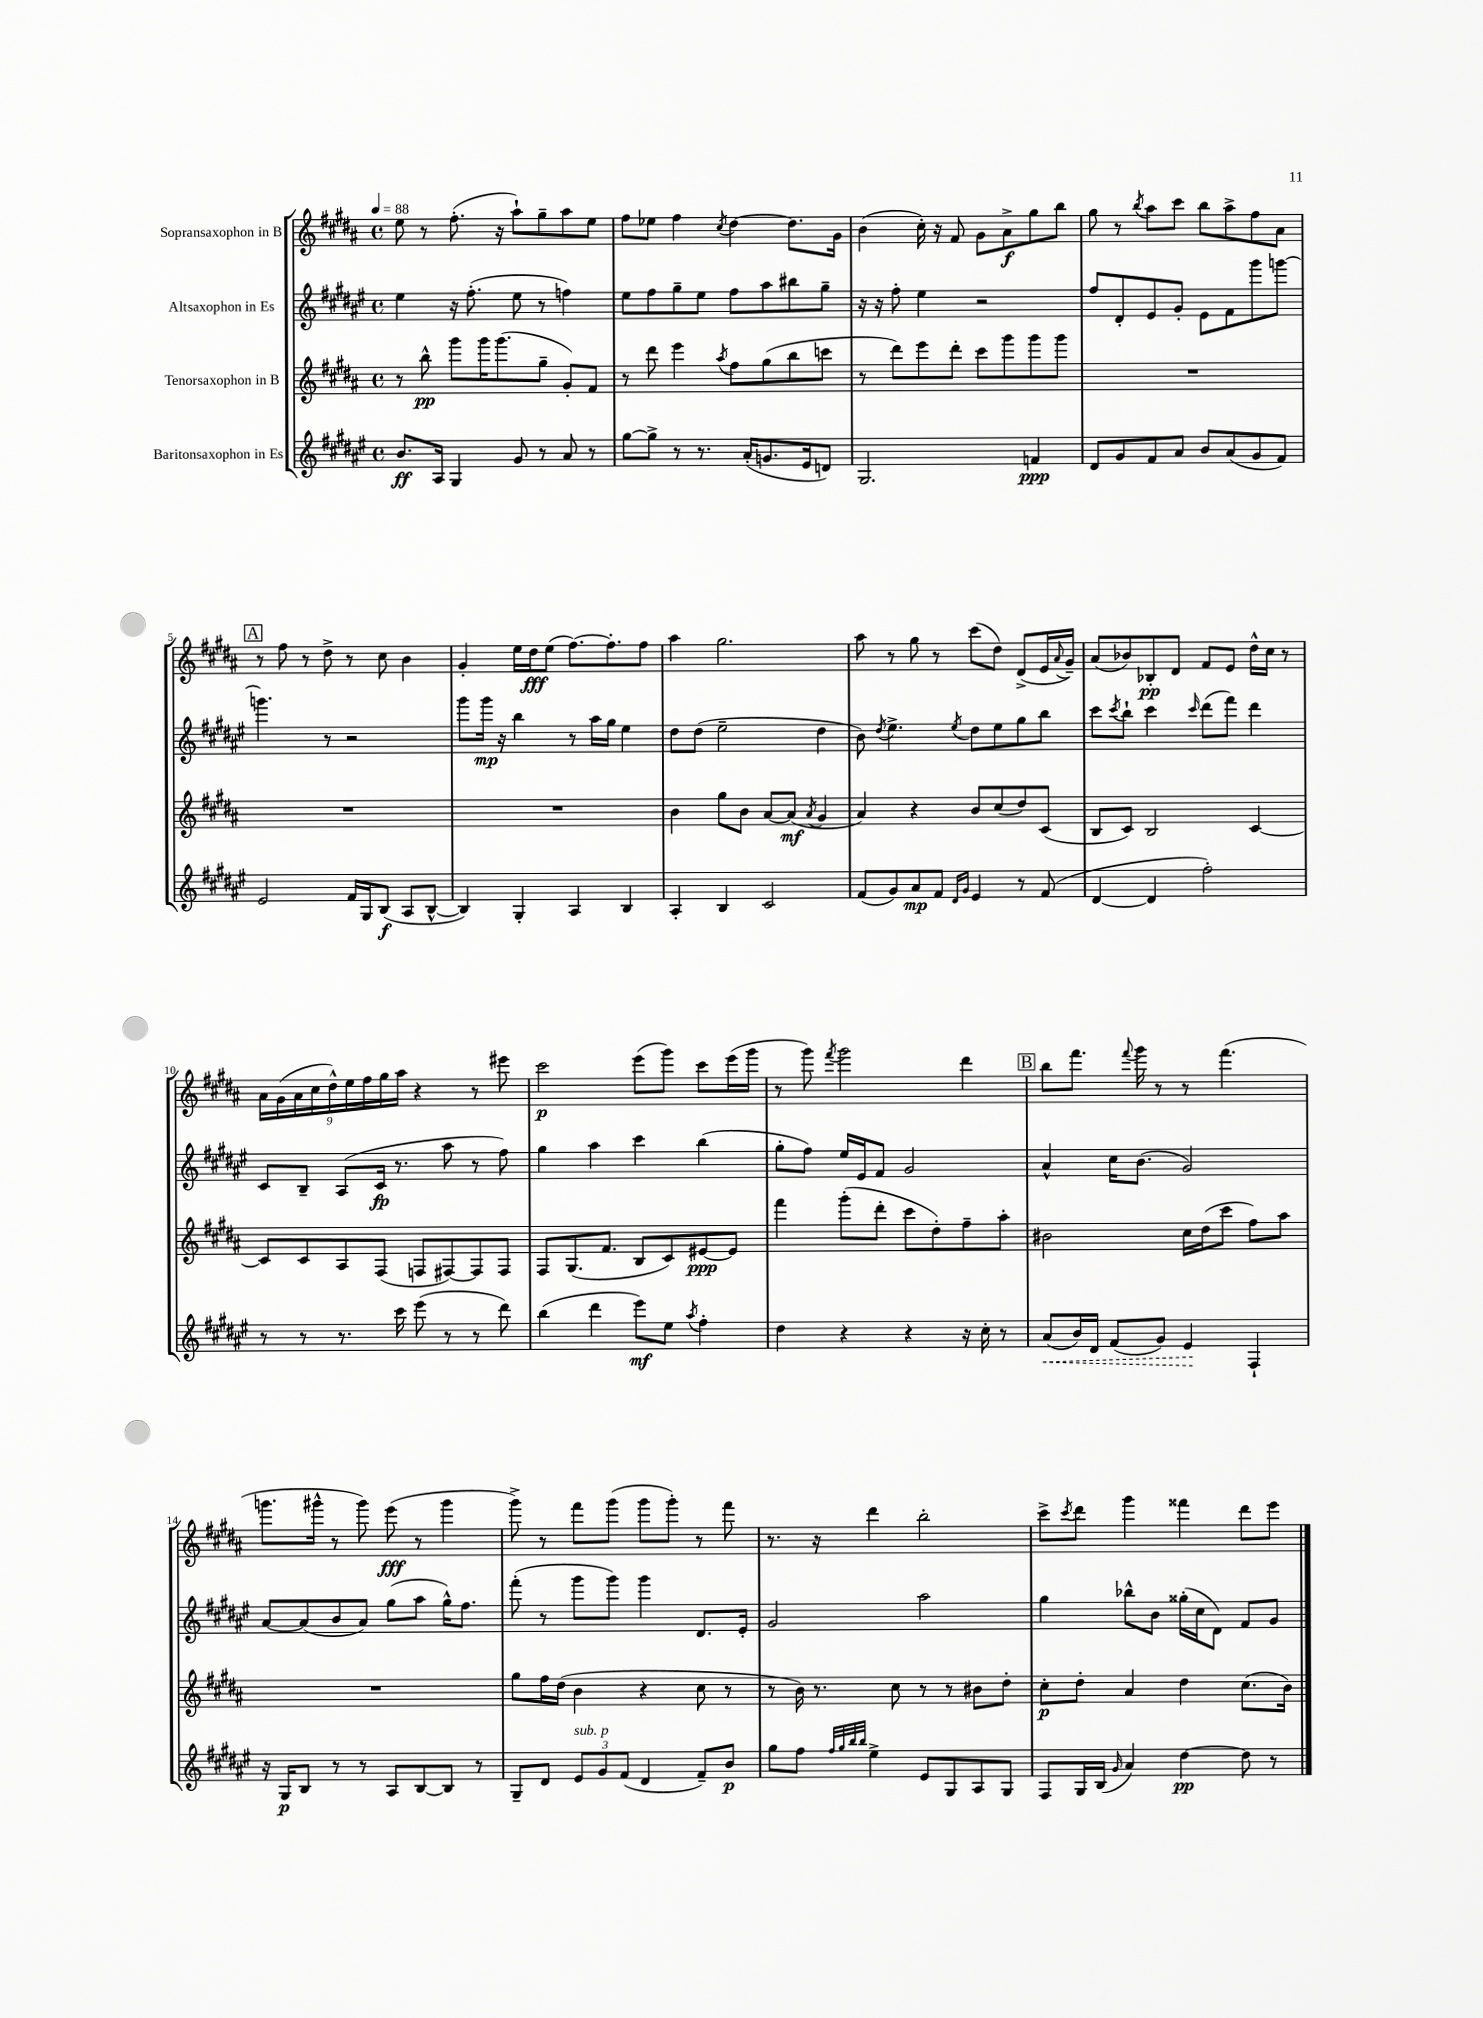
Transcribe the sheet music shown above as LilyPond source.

<<
\new StaffGroup <<
\new Staff = "s0" \with { instrumentName = "Sopransaxophon in B" } {
    \clef treble \key b \major \defaultTimeSignature \time 4/4 \tempo 4 = 88
    e''8 r8 fis''8.-.( r16 ais''8-!) gis''8-- ais''8 e''8 |
    fis''8 ees''8 fis''4 \acciaccatura { cis''8 } dis''4~ dis''8. gis'16 |
    b'4( cis''16-.) r16 fis'8 gis'8 ais'8->\f gis''8 b''8 |
    gis''8 r8 \acciaccatura { b''8 } ais''8 cis'''8 b''8 ais''8-> fis''8 ais'8 |
    \mark \markup { \box "A" } r8 fis''8 r8 dis''8-> r8 cis''8 b'4 |
    gis'4-. e''16 dis''16\fff e''8( fis''8.~) fis''8.-. fis''8 |
    ais''4 gis''2. |
    ais''8 r8 gis''8 r8 cis'''8( dis''8) dis'8->( e'16 \appoggiatura { ais'8 } gis'16--) |
    ais'8( bes'8) bes8-.\pp dis'8 fis'8 e'8 dis''16-^ cis''16 r8 |
    \tuplet 9/8 { ais'16 gis'16( ais'16 cis''16 dis''16-^) e''16 fis''16 gis''16 ais''16 } r4 r8 eis'''8 |
    cis'''2\p e'''8( gis'''8) cis'''8 e'''16( gis'''16 |
    r8 gis'''8) \acciaccatura { fis'''8 } gis'''2 dis'''4 |
    \mark \markup { \box "B" } b''8 fis'''8. \appoggiatura { fis'''8 } gis'''16 r8 r8 fis'''4.( |
    g'''8. gis'''16-^ r8 gis'''8) e'''8\fff( r8 gis'''4 |
    gis'''8->) r8 fis'''8 gis'''8( gis'''8 gis'''8-.) r8 fis'''8 |
    r8. r16 dis'''4 b''2-. |
    cis'''8-> \acciaccatura { cis'''8 } dis'''8 gis'''4 fisis'''4 dis'''8 e'''8 \bar "|." |
}
\new Staff = "s1" \with { instrumentName = "Altsaxophon in Es" } {
    \clef treble \key fis \major \defaultTimeSignature \time 4/4
    eis''4 r16 fis''8.-.( eis''8 r8 f''4) |
    eis''8 fis''8 gis''8-- eis''8 fis''8 ais''8 bis''8 gis''8-- |
    r16 r16 fis''8-. eis''4 r2 |
    fis''8 dis'8-. eis'8 gis'8-. eis'8 fis'8 gis'''8 g'''8~ |
    \mark \markup { \box "A" } g'''4. r8 r2 |
    gis'''8 gis'''16\mp r16 b''4 r8 ais''16 gis''16 eis''4 |
    dis''8 dis''8( eis''2-- dis''4 |
    b'8) \acciaccatura { dis''8 } eis''4.-> \acciaccatura { eis''8 } dis''8 eis''8 gis''8 b''8 |
    cis'''8 \acciaccatura { cis'''8 } b''8-! cis'''4 \grace { cis'''16 } dis'''8( fis'''8) dis'''4 |
    cis'8 b8-- ais8( cis'16\fp r8. ais''8 r8 fis''8) |
    gis''4 ais''4 cis'''4 b''4( |
    gis''8-. fis''8) eis''16 eis'16 fis'8 gis'2 |
    \mark \markup { \box "B" } ais'4-^ cis''16 b'8.( gis'2) |
    ais'8~ ais'8( b'8 ais'8) gis''8( ais''8 gis''16-^) fis''8. |
    fis'''8-.( r8 gis'''8 gis'''8) gis'''4 dis'8. eis'16-. |
    gis'2 ais''2 |
    gis''4 bes''8-^ b'8 gisis''16-.( cis''16 dis'8) fis'8 gis'8 \bar "|." |
}
\new Staff = "s2" \with { instrumentName = "Tenorsaxophon in B" } {
    \clef treble \key b \major \defaultTimeSignature \time 4/4
    r8 b''8-^\pp gis'''8 gis'''16 gis'''8.( gis''8-- gis'8-.) fis'8 |
    r8 dis'''8 e'''4 \acciaccatura { ais''8 } fis''8 gis''8( b''8 c'''8 |
    r8 dis'''8) e'''8 dis'''8-. cis'''8 gis'''8 gis'''8 gis'''8 |
    R1 |
    \mark \markup { \box "A" } R1 |
    R1 |
    b'4 gis''8 b'8 ais'8~ ais'8\mf( \acciaccatura { ais'8 } gis'4 |
    ais'4) r4 b'8 cis''8( dis''8) cis'8( |
    b8 cis'8) b2 cis'4~ |
    cis'8 cis'8 ais8 fis8( f8 fis8~) fis8 fis8 |
    fis8 gis8.( fis'8. b8 cis'8) eis'8~\ppp eis'8 |
    fis'''4 gis'''8-.( dis'''8-. cis'''8 dis''8-.) fis''8-- ais''8-. |
    \mark \markup { \box "B" } bis'2 cis''16 dis''16( cis'''8 fis''8) ais''8 |
    R1 |
    gis''8 fis''16 dis''16( b'4 r4 cis''8 r8 |
    r8 b'16) r8. cis''8 r8 r8 bis'8 dis''8-. |
    cis''8-.\p dis''8-. ais'4 dis''4 cis''8.( b'16) \bar "|." |
}
\new Staff = "s3" \with { instrumentName = "Baritonsaxophon in Es" } {
    \clef treble \key fis \major \defaultTimeSignature \time 4/4
    b'8.\ff ais16 gis4 gis'8 r8 ais'8 r8 |
    gis''8~ gis''8-> r8 r8. ais'16-.( g'8. eis'16 d'8) |
    gis2. f'4\ppp |
    dis'8 gis'8 fis'8 ais'8 b'8 ais'8( gis'8 fis'8) |
    \mark \markup { \box "A" } eis'2 fis'16 gis16 b8\f( ais8 b8~-^ |
    b4) gis4-. ais4 b4 |
    ais4-. b4 cis'2 |
    fis'8( gis'8) ais'8\mp fis'8 \grace { dis'16 gis'16 } eis'4 r8 fis'8( |
    dis'4~ dis'4 fis''2-.) |
    r8 r8 r8. cis'''16 eis'''8( r8 r8 dis'''8) |
    b''4( dis'''4 eis'''8\mf) eis''8 \acciaccatura { ais''8 } fis''4-. |
    dis''4 r4 r4 r16 cis''16-. r8 |
    \mark \markup { \box "B" } \once \override Hairpin.style = #'dashed-line ais'8\<( b'16) dis'16 fis'8( gis'8) eis'4\! fis4-! |
    r16 gis16\p b8 r8 r8 ais8 b8~ b8 r8 |
    gis8-- dis'8 \tuplet 3/2 { eis'8^\markup { \italic "sub. p" } gis'8 fis'8( } dis'4 fis'8--) b'8\p |
    gis''8 fis''8 \grace { fis''32 gis''32 b''32 b''32 } eis''4-> eis'8 gis8 ais8 gis8 |
    fis8 gis16 b16( \grace { gis'16 } ais'4) dis''4~\pp dis''8 r8 \bar "|." |
}
>>
>>
